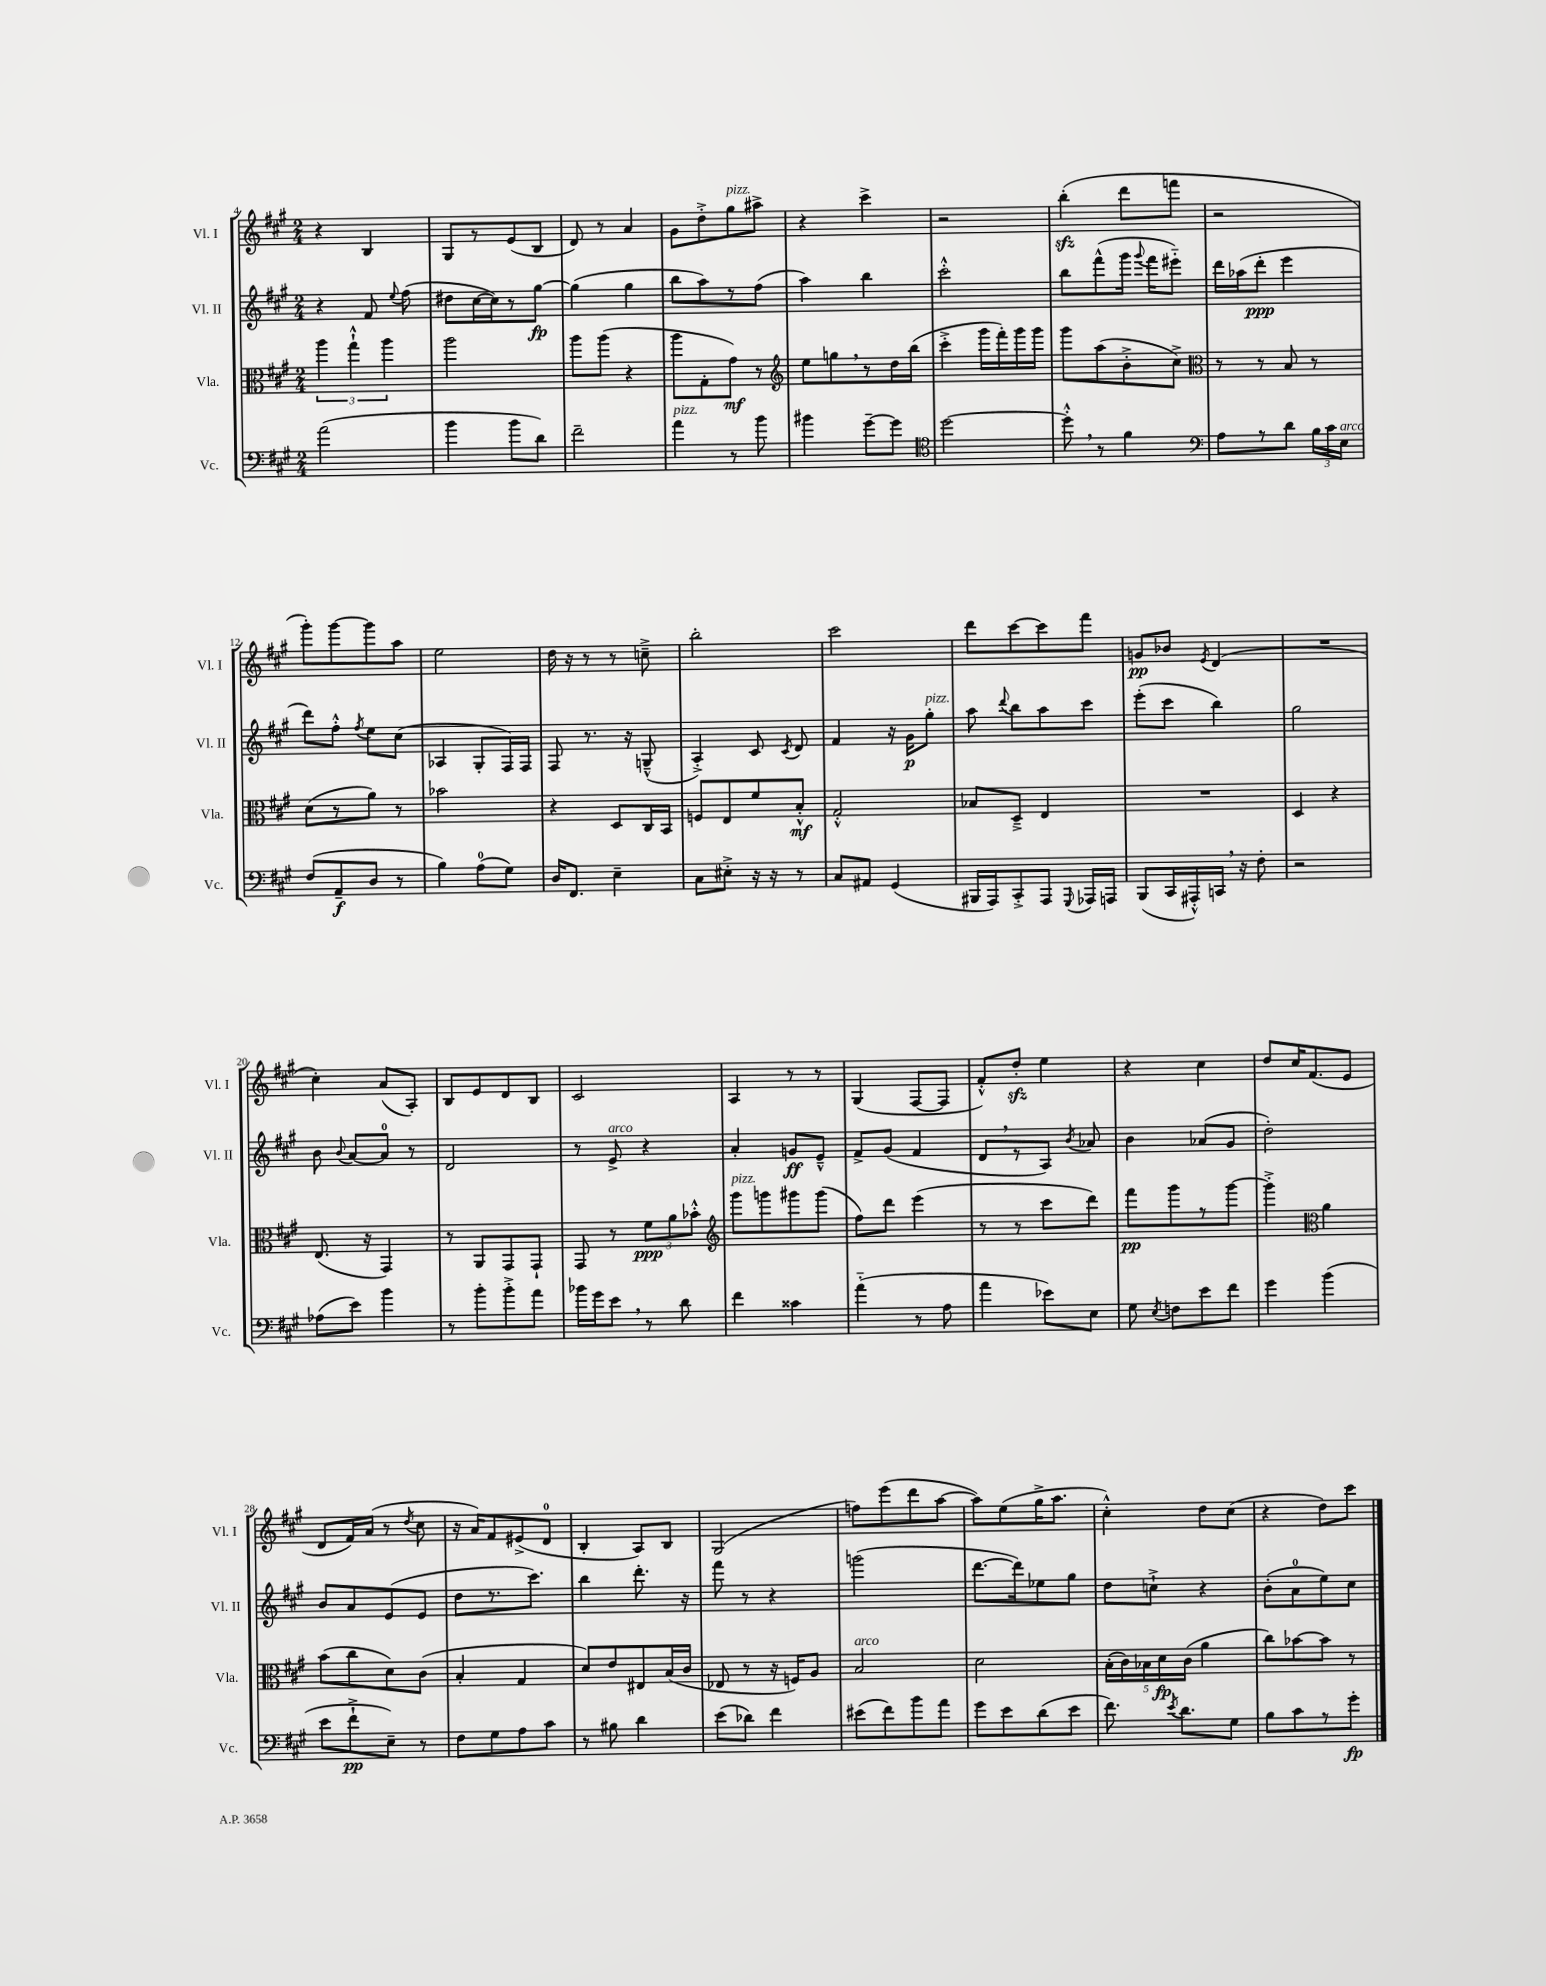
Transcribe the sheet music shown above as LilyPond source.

<<
\new StaffGroup <<
\new Staff = "s0" \with { instrumentName = "Vl. I" shortInstrumentName = "Vl. I" } {
    \clef treble \key a \major \numericTimeSignature \time 2/4
    \autoBeamOff r4 b4 |
    gis8[ r8 e'8( b8] |
    d'8) r8 a'4 |
    gis'8[ d''8-.-> gis''8^\markup { \italic "pizz." } ais''8]-> |
    r4 cis'''4-> |
    r2 |
    b''4-.\sfz( d'''8[ f'''8] |
    r2 |
    gis'''8[-.) gis'''8~ gis'''8 a''8] |
    e''2 |
    d''16 r16 r8 r8 c''8---> |
    b''2-. |
    cis'''2 |
    d'''8[ cis'''8~ cis'''8 fis'''8] |
    g'8[\pp bes'8] \acciaccatura { e'8 } d'4( |
    R2 |
    cis''4-.) a'8[( a8]-.) |
    b8[ e'8 d'8 b8] |
    cis'2 |
    a4 r8 r8 |
    gis4( fis8[~ fis8] |
    fis'8[-.-^) d''8]-.\sfz e''4 |
    r4 cis''4 |
    d''8[ cis''16 fis'8.( e'8] |
    d'8[ fis'16) a'16]( r8 \acciaccatura { d''8 } cis''8 |
    r16 a'16[) fis'8 eis'8->( d'8]-0 |
    b4-. a8[) b8] |
    gis2( |
    f''8[) e'''8( d'''8 a''8]~ |
    a''8[) e''8( gis''16-> a''8.] |
    cis''4-.-^) d''8[ cis''8]( |
    r4 d''8[) cis'''8] \bar "|." |
}
\new Staff = "s1" \with { instrumentName = "Vl. II" shortInstrumentName = "Vl. II" } {
    \clef treble \key a \major \numericTimeSignature \time 2/4
    \autoBeamOff r4 fis'8 \appoggiatura { e''8 } fis''8( |
    dis''8[ cis''16~ cis''16) r8 gis''8]~\fp |
    gis''4( gis''4 |
    b''8[ a''8) r8 fis''8]( |
    a''4) b''4 |
    cis'''2-.-^ |
    b''8[ fis'''8-^( gis'''16] \appoggiatura { gis'''8 } fis'''16[ eis'''8]-_) |
    d'''16[ aes''16( d'''8]-.\ppp e'''4 |
    d'''8[) fis''8]-.-^ \acciaccatura { fis''8 } e''8[ cis''8]( |
    aes4 gis8[-. fis16) fis16] |
    fis8 r8. r16 g8---^( |
    a4-.->) cis'8 \acciaccatura { cis'8 } d'8 |
    fis'4 r16 gis'16[\p gis''8]-.^\markup { \italic "pizz." } |
    a''8 \appoggiatura { d'''8 } b''8[ a''8 cis'''8] |
    e'''8[-.( cis'''8] b''4) |
    gis''2 |
    b'8 \appoggiatura { b'8 } a'8[~ a'8]-0 r8 |
    d'2 |
    r8 e'8->^\markup { \italic "arco" } r4 |
    a'4-. g'8[\ff e'8]---^ |
    fis'8[-> gis'8]( fis'4 |
    d'8[ \breathe r8 a8]) \acciaccatura { b'8 } aes'8 |
    b'4 aes'8[( gis'8] |
    d''2-.) |
    b'8[ a'8 e'8( e'8] |
    d''8[ r8. cis'''8.]) |
    b''4 d'''8.-. r16 |
    fis'''8 r8 r4 |
    g'''2( |
    d'''8.[~ d'''16) ees''8 gis''8] |
    d''8[ c''8]-!-> r4 |
    b'8[-.( a'8-0 e''8) cis''8] \bar "|." |
}
\new Staff = "s2" \with { instrumentName = "Vla." shortInstrumentName = "Vla." } {
    \clef alto \key a \major \numericTimeSignature \time 2/4
    \autoBeamOff \tuplet 3/2 { a''4 gis''4-!-^ a''4 } |
    a''2 |
    a''8[ a''8]( r4 |
    a''8[ gis8-. gis'8]\mf) r8 |
    \clef treble e''8[ g''8 \breathe r8 d''16 b''16]( |
    cis'''4-.-> gis'''16[ fis'''16-.) gis'''16 gis'''16] |
    gis'''8[ a''8( b'8-.-> cis''8]->) |
    \clef alto r8 r8 b8 r8 |
    d'8[( r8 a'8]) r8 |
    bes'2 |
    r4 d8[ cis16 b,16] |
    f8[ e8 fis'8 b8]-.-^\mf |
    gis2-.-^ |
    bes8[ d8]---> e4 |
    R2 |
    d4 r4 |
    e8.( r16 gis,4) |
    r8 a,8[ gis,8 gis,8]-! |
    gis,8 r8 \tuplet 3/2 { fis'8[\ppp a'8 bes'8]-.-^ } |
    \clef treble gis'''8[^\markup { \italic "pizz." } g'''8 gis'''8 gis'''8]( |
    fis''8[) d'''8] e'''4( |
    r8 r8 cis'''8[ d'''8]) |
    fis'''8[\pp gis'''8 r8 gis'''8]~ |
    gis'''4-.-> \clef alto a'4 |
    b'8[( cis''8 d'8) cis'8]( |
    b4-. gis4 |
    d'8[) e'8 eis8 b16( cis'16] |
    ees8 r8 r16 f16[) a8] |
    b2^\markup { \italic "arco" } |
    d'2 |
    \tuplet 5/4 { b16[-.( cis'16) bes16 d'16\fp cis'16]( } a'4 |
    cis''8[) bes'8~ bes'8] r8 \bar "|." |
}
\new Staff = "s3" \with { instrumentName = "Vc." shortInstrumentName = "Vc." } {
    \clef bass \key a \major \numericTimeSignature \time 2/4
    \autoBeamOff a'2( |
    b'4 b'8[ d'8]) |
    fis'2-- |
    a'4^\markup { \italic "pizz." } r8 b'8 |
    bis'4 gis'8[~-- gis'8] |
    \clef tenor d''2~ |
    d''8-.-^ \breathe r8 fis'4 |
    \clef bass a8[ r8 d'8] \tuplet 3/2 { b16[ cis'16 e16]^\markup { \italic "arco" } } |
    fis8[( a,8--\f d8] r8 |
    b4) a8[-0( gis8]) |
    d16[ fis,8.] e4-- |
    cis8[ eis8]-.-> r16 r16 r8 |
    cis8[ ais,8] gis,4( |
    bis,,16[ a,,16) cis,8-.-> a,,8] \appoggiatura { gis,,8 } aes,,16[ a,,16] |
    b,,8[( cis,16 ais,,16-.-^) c,16] \breathe r16 fis8-. |
    r2 |
    aes8[( e'8]) b'4 |
    r8 b'8[-. b'8-.-> a'8] |
    bes'16[ gis'16 e'8] \breathe r8 d'8 |
    fis'4 cisis'4 |
    a'4-_( r8 a8 |
    a'4 ees'8[) e8] |
    gis8 \acciaccatura { e8 } f8[ e'8 fis'8] |
    gis'4 b'4( |
    e'8[ fis'8-!->\pp e8]--) r8 |
    fis8[ gis8 a8 cis'8] |
    r8 bis8 d'4 |
    e'8[( des'8]) fis'4 |
    eis'8[( fis'8) b'8 a'8] |
    gis'8[ e'8 d'8( e'8] |
    fis'8.) \acciaccatura { e'8 } d'8.[ gis8] |
    b8[ cis'8 r8 gis'8]-.\fp \bar "|." |
}
>>
>>
\layout { \context { \Score currentBarNumber = #4 } }
